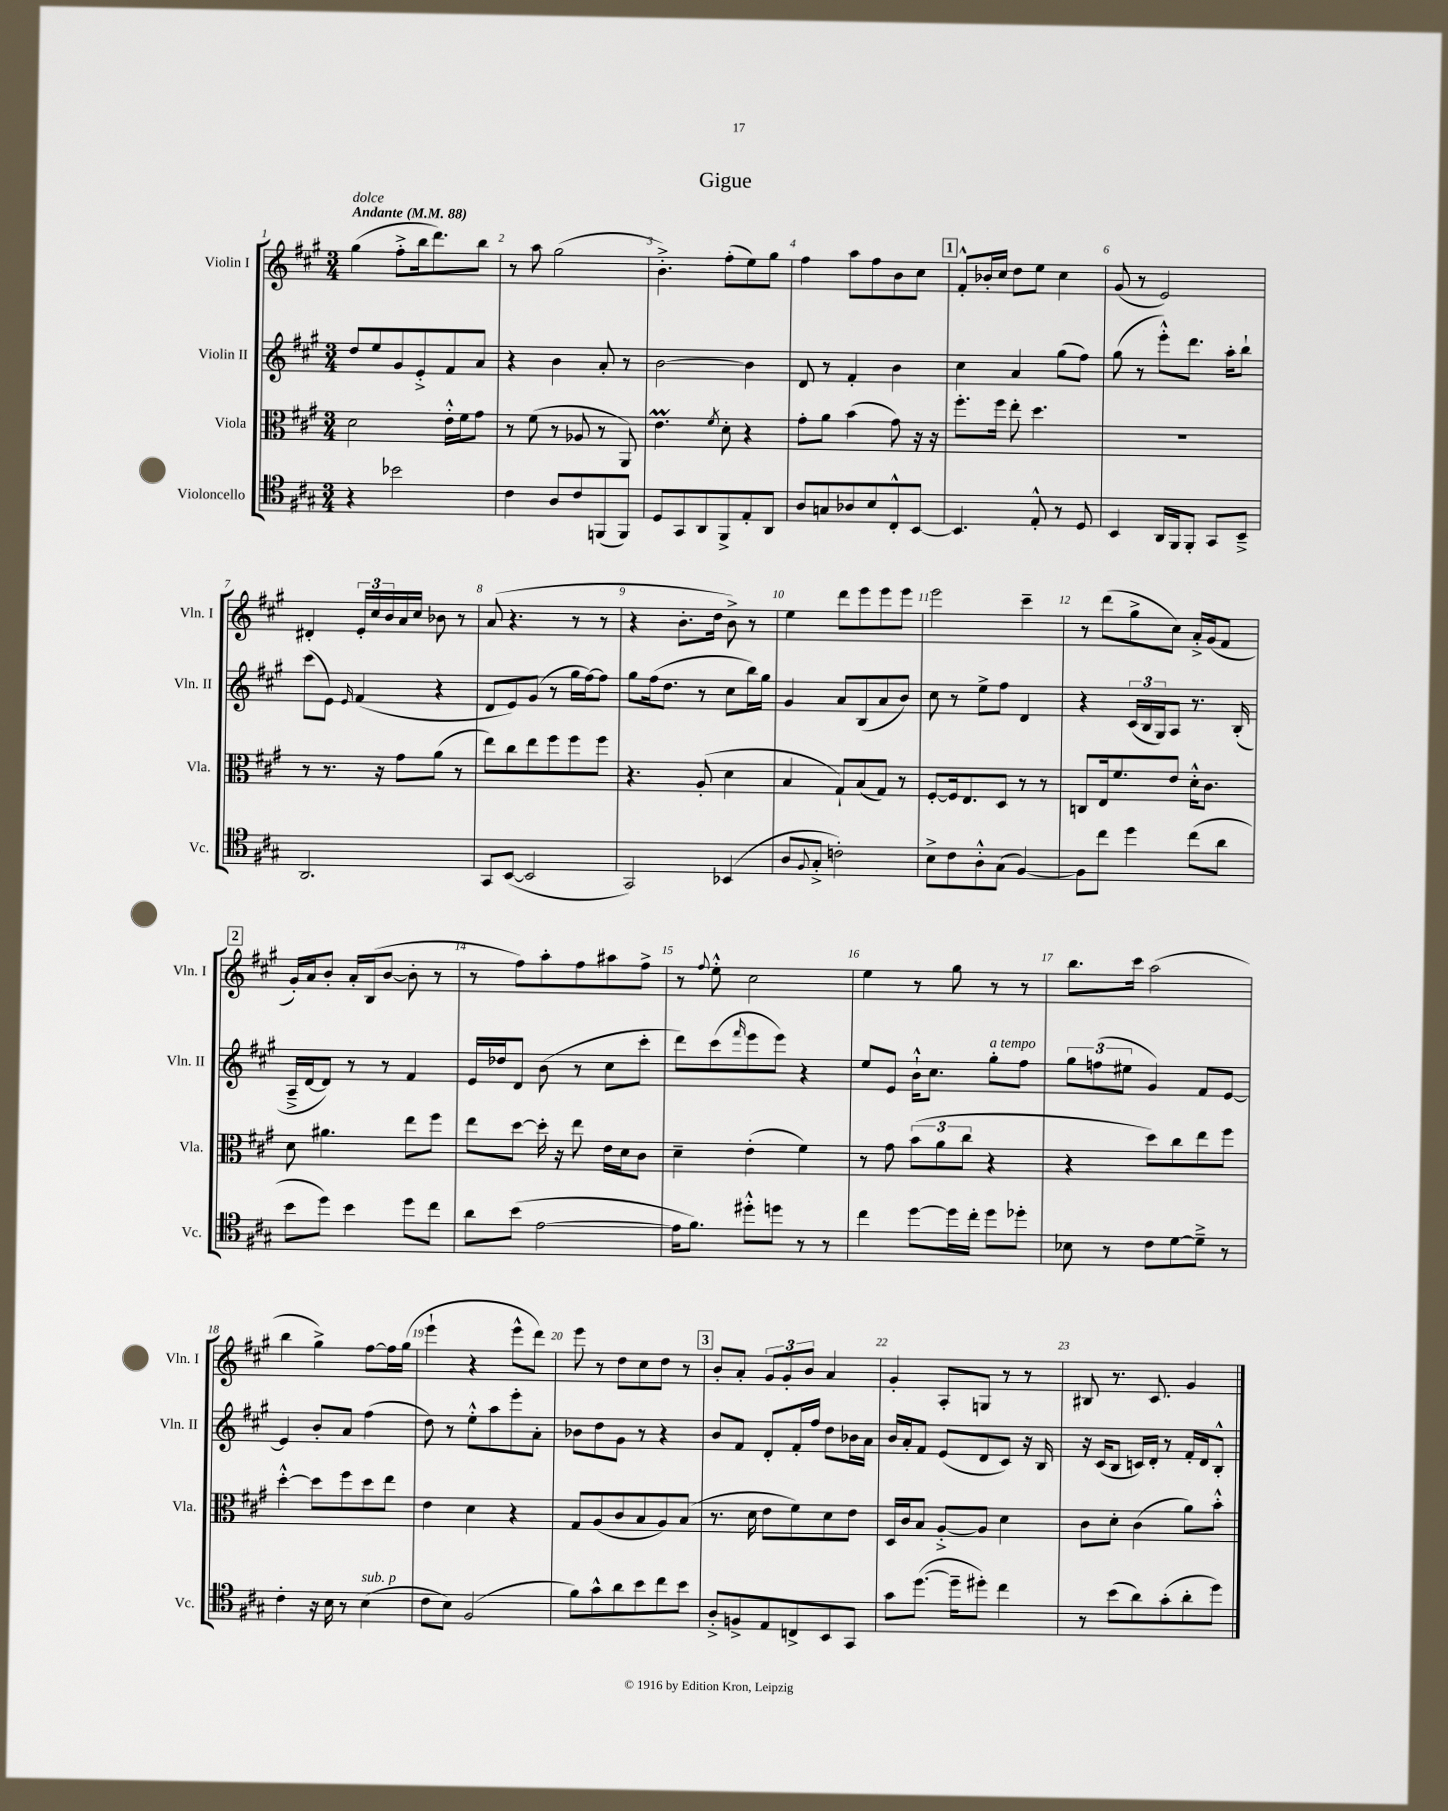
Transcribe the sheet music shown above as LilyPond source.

\header { title = "Gigue" }
<<
\new StaffGroup <<
\new Staff = "s0" \with { instrumentName = "Violin I" shortInstrumentName = "Vln. I" } {
    \clef treble \key a \major \numericTimeSignature \time 3/4 \tempo "Andante" 4 = 88
    gis''4^\markup { \italic "dolce" }( fis''8-.-> b''16 d'''8.) b''8 |
    r8 a''8 gis''2( |
    b'4.-.->) fis''8-.( e''8) gis''8 |
    fis''4 a''8 fis''8 b'8 cis''8 |
    \mark \markup { \box "1" } fis'8-.-^ bes'16-. cis''16 d''8 e''8 cis''4 |
    gis'8( r8 e'2) |
    dis'4-. \tuplet 3/2 { e'16-. cis''16 b'16 } a'16 cis''16 bes'8 r8 |
    a'8( r4. r8 r8 |
    r4 b'8.-. d''16 b'8->) r8 |
    e''4 d'''8 e'''8 e'''8 e'''8 |
    e'''2 cis'''4-- |
    r8 d'''8( gis''8-> cis''8) a'16-.-> gis'16( fis'8 |
    \mark \markup { \box "2" } gis'16-.) a'16 b'8-. a'16-. b16( b'8~ b'8-. r8 |
    r8 fis''8) a''8-. fis''8 ais''8 fis''8-> |
    r8 \appoggiatura { fis''8 } e''8-.-^ cis''2 |
    e''4 r8 gis''8 r8 r8 |
    b''8. cis'''16 a''2( |
    b''4 gis''4->) fis''8~ fis''16 gis''16( |
    e'''4-! r4 e'''8-^ d'''8) |
    e'''8 r8 d''8 cis''8 d''8 r8 |
    \mark \markup { \box "3" } b'8-. a'8-. \tuplet 3/2 { gis'8 gis'8-. b'8 } a'4 |
    gis'4-. a8-. g8 r8 r8 |
    bis8 r8. cis'8. gis'4 \bar "|." |
}
\new Staff = "s1" \with { instrumentName = "Violin II" shortInstrumentName = "Vln. II" } {
    \clef treble \key a \major \numericTimeSignature \time 3/4
    d''8 e''8 gis'8 e'8-.-> fis'8 a'8 |
    r4 b'4 a'8-. r8 |
    b'2~ b'4 |
    d'8 r8 fis'4-. b'4 |
    \mark \markup { \box "1" } cis''4 a'4 gis''8( fis''8) |
    gis''8( r8 e'''8-.-^) d'''8. a''16-. b''8-! |
    cis'''8( e'8) \grace { e'16 } fis'4( r4 |
    d'8 e'8) gis'8( r8 gis''16 fis''16~) fis''8 |
    gis''8 fis''16( d''8. r8 cis''8 b''16) gis''16 |
    gis'4 a'8 b8( a'8 b'8) |
    cis''8 r8 e''8-> fis''8 d'4 |
    r4 \tuplet 3/2 { cis'16( b16 gis16) } a8 r8. b16-.( |
    \mark \markup { \box "2" } a16---> d'16~ d'8) r8 r8 fis'4 |
    e'16 des''16 d'8 b'8( r8 cis''8 cis'''8-. |
    d'''8) cis'''8( \grace { fis'''16 } e'''8 e'''8) r4 |
    e''8 e'8 b'16-!-^ cis''8. gis''8-.^\markup { \italic "a tempo" } fis''8 |
    \tuplet 3/2 { gis''8 f''8( eis''8 } gis'4) fis'8 e'8~ |
    e'4 b'8-. a'8 fis''4( |
    d''8) r8 e''8-.-^ a''8 e'''8-. a'8-. |
    bes'8 d''8 gis'8 r8 r4 |
    \mark \markup { \box "3" } b'8 fis'8 d'8-. fis'16-. fis''16 d''8 bes'16 a'16 |
    b'16 a'16-. fis'8 e'8( d'8 cis'8) r16 b16 |
    r16 cis'16( b8 c'16) d'16-. r8 fis'16-. d'16 b8-.-^ \bar "|." |
}
\new Staff = "s2" \with { instrumentName = "Viola" shortInstrumentName = "Vla." } {
    \clef alto \key a \major \numericTimeSignature \time 3/4
    d'2 e'16-.-^ fis'16 gis'8 |
    r8 fis'8( r8 aes8 r8 a,8) |
    e'4.\prall \acciaccatura { fis'8 } d'8-. r4 |
    gis'8-. a'8 b'4( gis'8) r16 r16 |
    \mark \markup { \box "1" } fis''8.-. fis''16 e''8-. d''4. |
    R2. |
    r8 r8. r16 gis'8 a'8( r8 |
    e''8) cis''8 e''8 fis''8 fis''8 fis''8 |
    r4. a8-.( d'4 |
    b4 gis8-!) b8( gis8) r8 |
    fis8~-. fis16 e8. d8 r8 r8 |
    c8 e16 fis'8. e'8 d'16-.-^ cis'8. |
    \mark \markup { \box "2" } d'8 ais'4. e''8 fis''8 |
    e''8 d''8~ d''16-. r16 e''8 e'16 d'16 cis'8 |
    d'4-- e'4-.( fis'4) |
    r8 gis'8 \tuplet 3/2 { b'8( a'8 cis''8 } r4 |
    r4 d''8) cis''8 e''8 fis''8 |
    d''4~-.-^ d''8 fis''8 d''8 e''8 |
    e'4 d'4 r4 |
    gis8 a8( cis'8 b8 a8) b8( |
    \mark \markup { \box "3" } r8. d'16 e'8 fis'8) d'8 e'8 |
    d16 cis'16 b8 a8~-.-> a8 d'4 |
    cis'8 d'8-. cis'4( a'8) b'8-.-^ \bar "|." |
}
\new Staff = "s3" \with { instrumentName = "Violoncello" shortInstrumentName = "Vc." } {
    \clef tenor \key a \major \numericTimeSignature \time 3/4
    r4 bes'2 |
    cis'4 a8 cis'8 f,8( f,8) |
    d8 gis,8 a,8 fis,8-> e8-. a,8 |
    a8 g8 aes8 b8 cis8-.-^ b,8~ |
    \mark \markup { \box "1" } b,4. e8-.-^ r8 d8 |
    b,4 a,16 fis,16 fis,8-. gis,8 b,8---> |
    a,2. |
    gis,8 b,8~( b,2 |
    gis,2) bes,4( |
    a8 \appoggiatura { fis8 } gis8-.-> c'2-.) |
    b8-> cis'8 a8-.-^ gis8( fis4~) |
    fis8 cis''8 d''4 cis''8( a'8 |
    \mark \markup { \box "2" } b'8 d''8) b'4 d''8 cis''8 |
    a'8 b'8( e'2~ |
    e'16 fis'8.) dis''8-.-^ d''8 r8 r8 |
    cis''4 d''8~ d''16 cis''16-. d''8 des''8-. |
    bes8 r8 cis'8 d'8~ d'8---> r8 |
    cis'4-. r16 b16 r8 b4^\markup { \italic "sub. p" }( |
    cis'8 b8) fis2( |
    fis'8) gis'8-^ a'8 b'8 cis''8 b'8 |
    \mark \markup { \box "3" } a8-.-> f8-> e8 c8-> b,8 gis,8 |
    gis'8 d''8.~( d''16-- dis''8-.) cis''4 |
    r8 b'8( a'8) gis'8-.( a'8-. d''8) \bar "|." |
}
>>
>>
\layout { \context { \Score \override BarNumber.break-visibility = ##(#f #t #t) barNumberVisibility = #all-bar-numbers-visible } }
